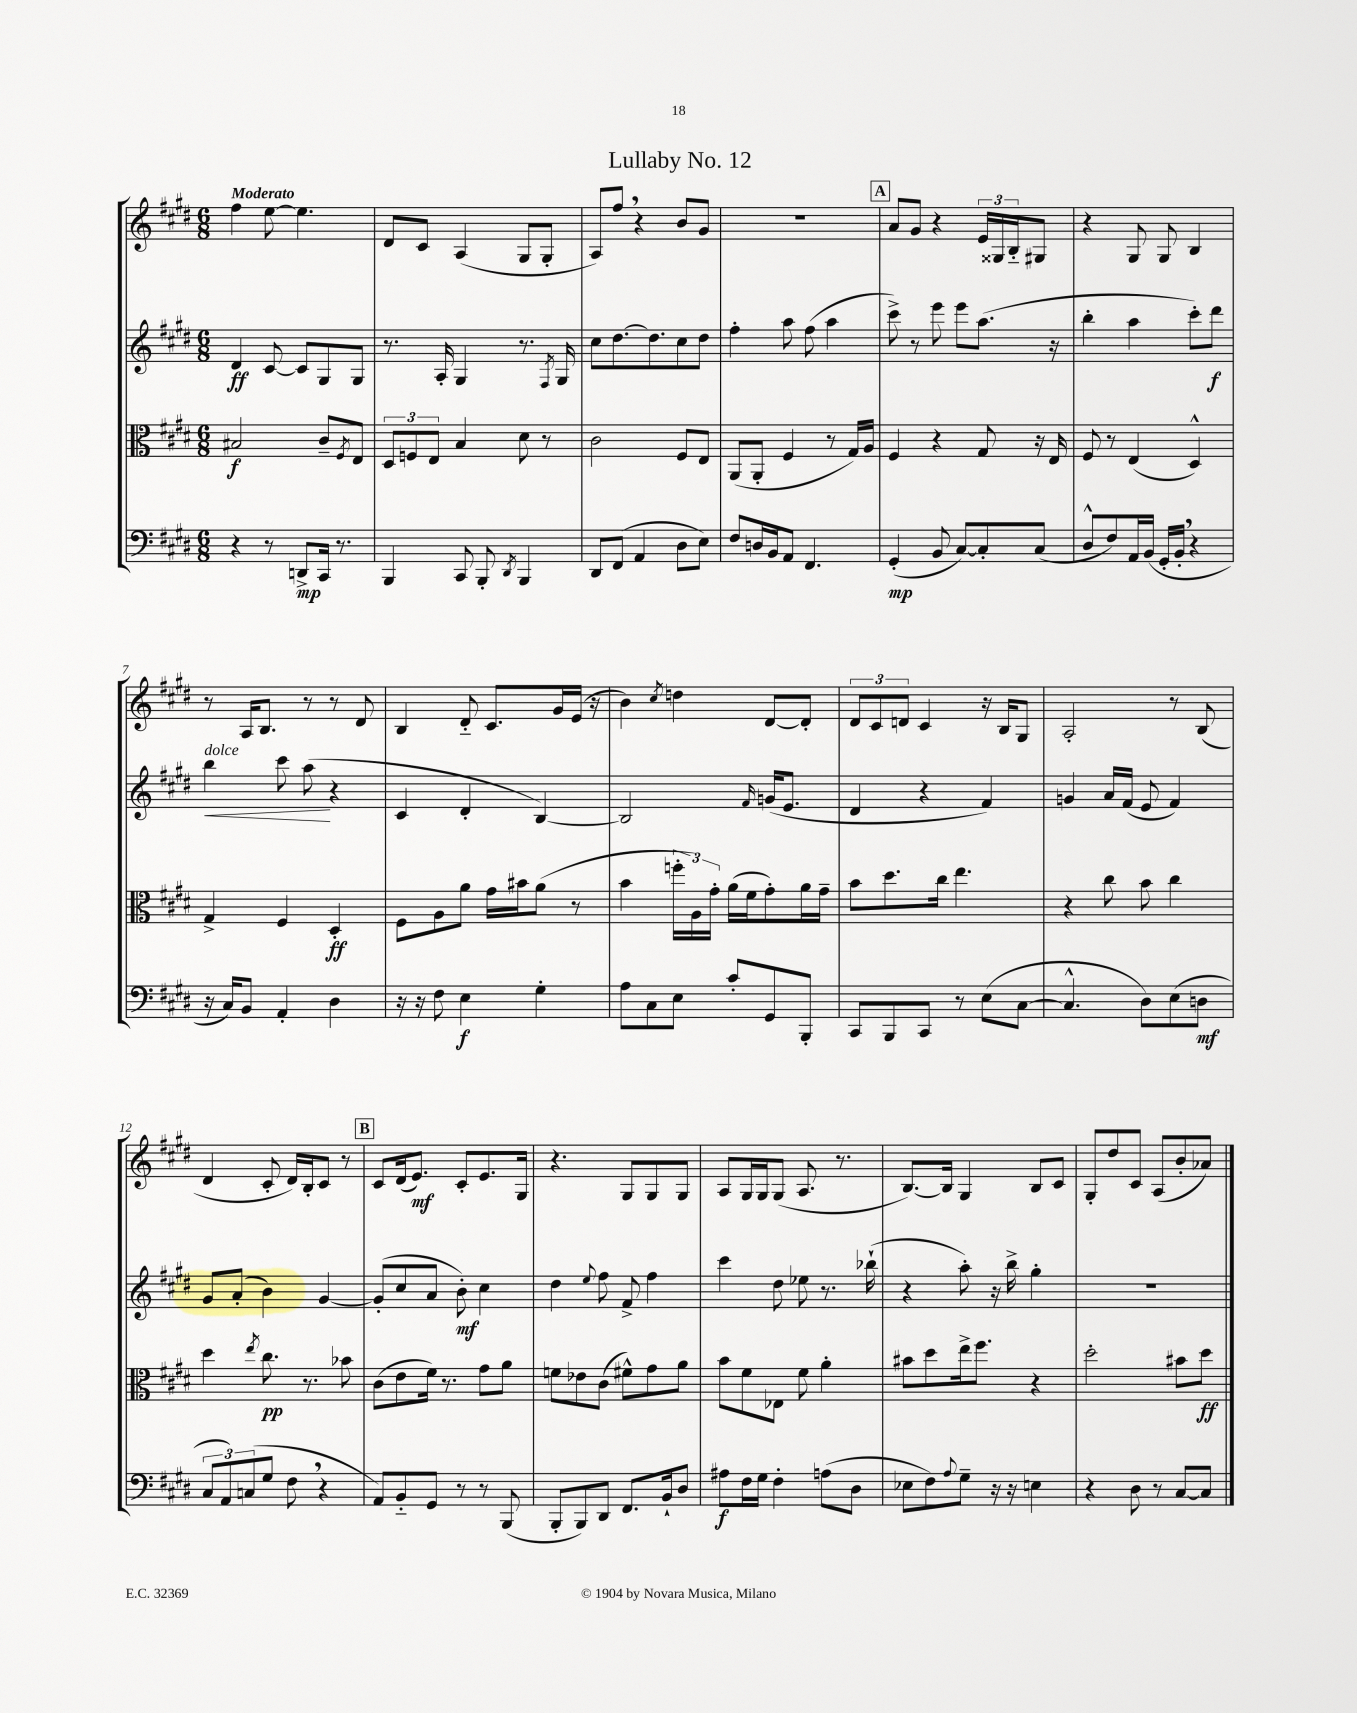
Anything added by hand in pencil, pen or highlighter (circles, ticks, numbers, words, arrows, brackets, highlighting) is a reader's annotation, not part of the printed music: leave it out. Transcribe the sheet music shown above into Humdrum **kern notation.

**kern	**kern	**kern	**kern
*staff4	*staff3	*staff2	*staff1
*clefF4	*clefC3	*clefG2	*clefG2
*k[f#c#g#d#]	*k[f#c#g#d#]	*k[f#c#g#d#]	*k[f#c#g#d#]
*M6/8	*M6/8	*M6/8	*M6/8
4r	2B#	4d#	4ff#
8r	.	[8c#	[8ee
8DD^	.	8c#]	4.ee]
16CC#	8c#~	8G#	.
8.r	.	.	.
.	8qF#	.	.
.	8E	8G#	.
=	=	=	=
4BBB	12D#	8.r	8d#
.	12F	.	.
.	.	.	8c#
.	12E	.	.
.	.	16A'	.
8CC#	4B	4G#	(4A
8BBB'	.	.	.
8qDD#	.	.	.
4BBB	8d#	8.r	8G#
.	8r	.	8G#'
.	.	8qF#	.
.	.	16G#	.
=	=	=	=
8DD#	2c#	8cc#	8A)
(8FF#	.	[8.dd#	8ff#
4AA	.	.	4r
.	.	8.dd#]	.
8D#	8F#	8cc#	8b
8E)	8E	8dd#	8g#
=	=	=	=
8F#	(8AA	4ff#'	2.r
16D	8AA'	.	.
16BB	.	.	.
8AA	4F#	8aa	.
4.FF#	.	(8ff#	.
.	8r	4aa	.
.	16G#)	.	.
.	16A	.	.
=	=	=	=
(4GG#'	4F#	8ccc#^)	8a
.	.	8r	8g#
8BB	4r	8eee	4r
[8C#)	.	8eee	.
8C#']	8G#	(8.aa	24e
.	.	.	24G##
.	.	.	24B'~
(8C#	16r	.	8G#
.	16E	16r	.
=	=	=	=
8D#^^	8F#	4bb'	4r
8F#)	8r	.	.
16AA	(4E	4aa	8G#
(16BB	.	.	.
16GG#'	.	.	8G#
16BB'	.	.	.
4r	4D#^^)	8ccc#')	4B
.	.	8ddd#	.
=	=	=	=
16r	4G#^	4bb	8r
16C#)	.	.	.
8BB	.	.	16A
.	.	.	8.B
4AA'	4F#	8ccc#	.
.	.	(8aa	8r
4D#	4D#'	4r	8r
.	.	.	8d#
=	=	=	=
16r	8F#	4c#	4B
16r	.	.	.
8F#	8A	.	.
4E	8a	4d#'	8d#'~
.	16g#	.	8.c#
.	16b#	.	.
4G#'	(8a	[4B)	.
.	.	.	16g#
.	8r	.	(16e
.	.	.	16r
=	=	=	=
8A	4b	2B]	4b)
8C#	.	.	.
.	.	.	8qcc#
8E	24ff'	.	4dd
.	24A)	.	.
.	24g#'	.	.
8c#'	(16a	.	.
.	16f#	.	.
.	.	16qqf#	.
8GG#	8g#')	(16g	[8d#
.	.	8.e	.
8BBB'	16a	.	8d#']
.	16g#~	.	.
=	=	=	=
8CC#	8b	4d#	12d#
.	.	.	12c#
8BBB	8.dd#	.	.
.	.	.	12d
8CC#	.	4r	4c#
.	16cc#	.	.
8r	4.ee	.	.
(8E	.	4f#)	16r
.	.	.	16B
[8C#	.	.	8G#
=	=	=	=
4.C#^^]	4r	4g	2A'
.	8cc#	16a	.
.	.	(16f#	.
8D#)	8b	8e	.
(8E	4cc#	4f#)	8r
8D	.	.	(8B
=	=	=	=
12C#	4dd#	8g#	4d#
12AA)	.	.	.
.	.	(8a'	.
(12C	.	.	.
.	8qee	.	.
8G#	8.cc#	4b)	8c#'
8F#	.	.	16d#)
.	8.r	.	16B'
4r	.	[4g#	8c#
.	8b-	.	8r
=	=	=	=
8AA)	(8c#	(8g#']	8c#
8BB'~	8e	8cc#	(16d#
.	.	.	8.e)
8GG#	16f#)	8a	.
.	8.r	.	.
8r	.	8b')	8c#'
8r	8g#	4cc#	8.e
(8BBB	8a	.	.
.	.	.	16G#
=	=	=	=
8BBB'	8f	4dd#	4.r
8BBB)	8e-	.	.
.	.	8qqee	.
8DD#	(8c#	8ff#	.
8.FF#	8f#^^)	8f#^	8G#
.	8g#	4ff#	8G#
16BB`	.	.	.
8D#	8a	.	8G#
=	=	=	=
8A#	8b	4ccc#	8A
16F#	8f#	.	16G#
16G#	.	.	16G#
4F#'	8E-	8dd#	(8G#
.	8f#	8ee-	8.A
(8A	4a'	8.r	.
.	.	.	8.r
8D#	.	.	.
.	.	(16bb-`	.
=	=	=	=
8E-	8b#	4r	[8.B)
8F#)	8dd#	.	.
.	.	.	16B]
8qqA	.	.	.
8G#~	16ee^	8aa')	4G#
.	8.ff#	.	.
16r	.	16r	.
16r	.	16bb^	.
4E	4r	4gg#'	8B
.	.	.	8c#
=	=	=	=
4r	2dd#'	2.r	8G#'
.	.	.	8dd#
8D#	.	.	8c#
8r	.	.	(8A
[8C#	8b#	.	8b'
8C#]	8dd#	.	8a-)
==	==	==	==
*-	*-	*-	*-
